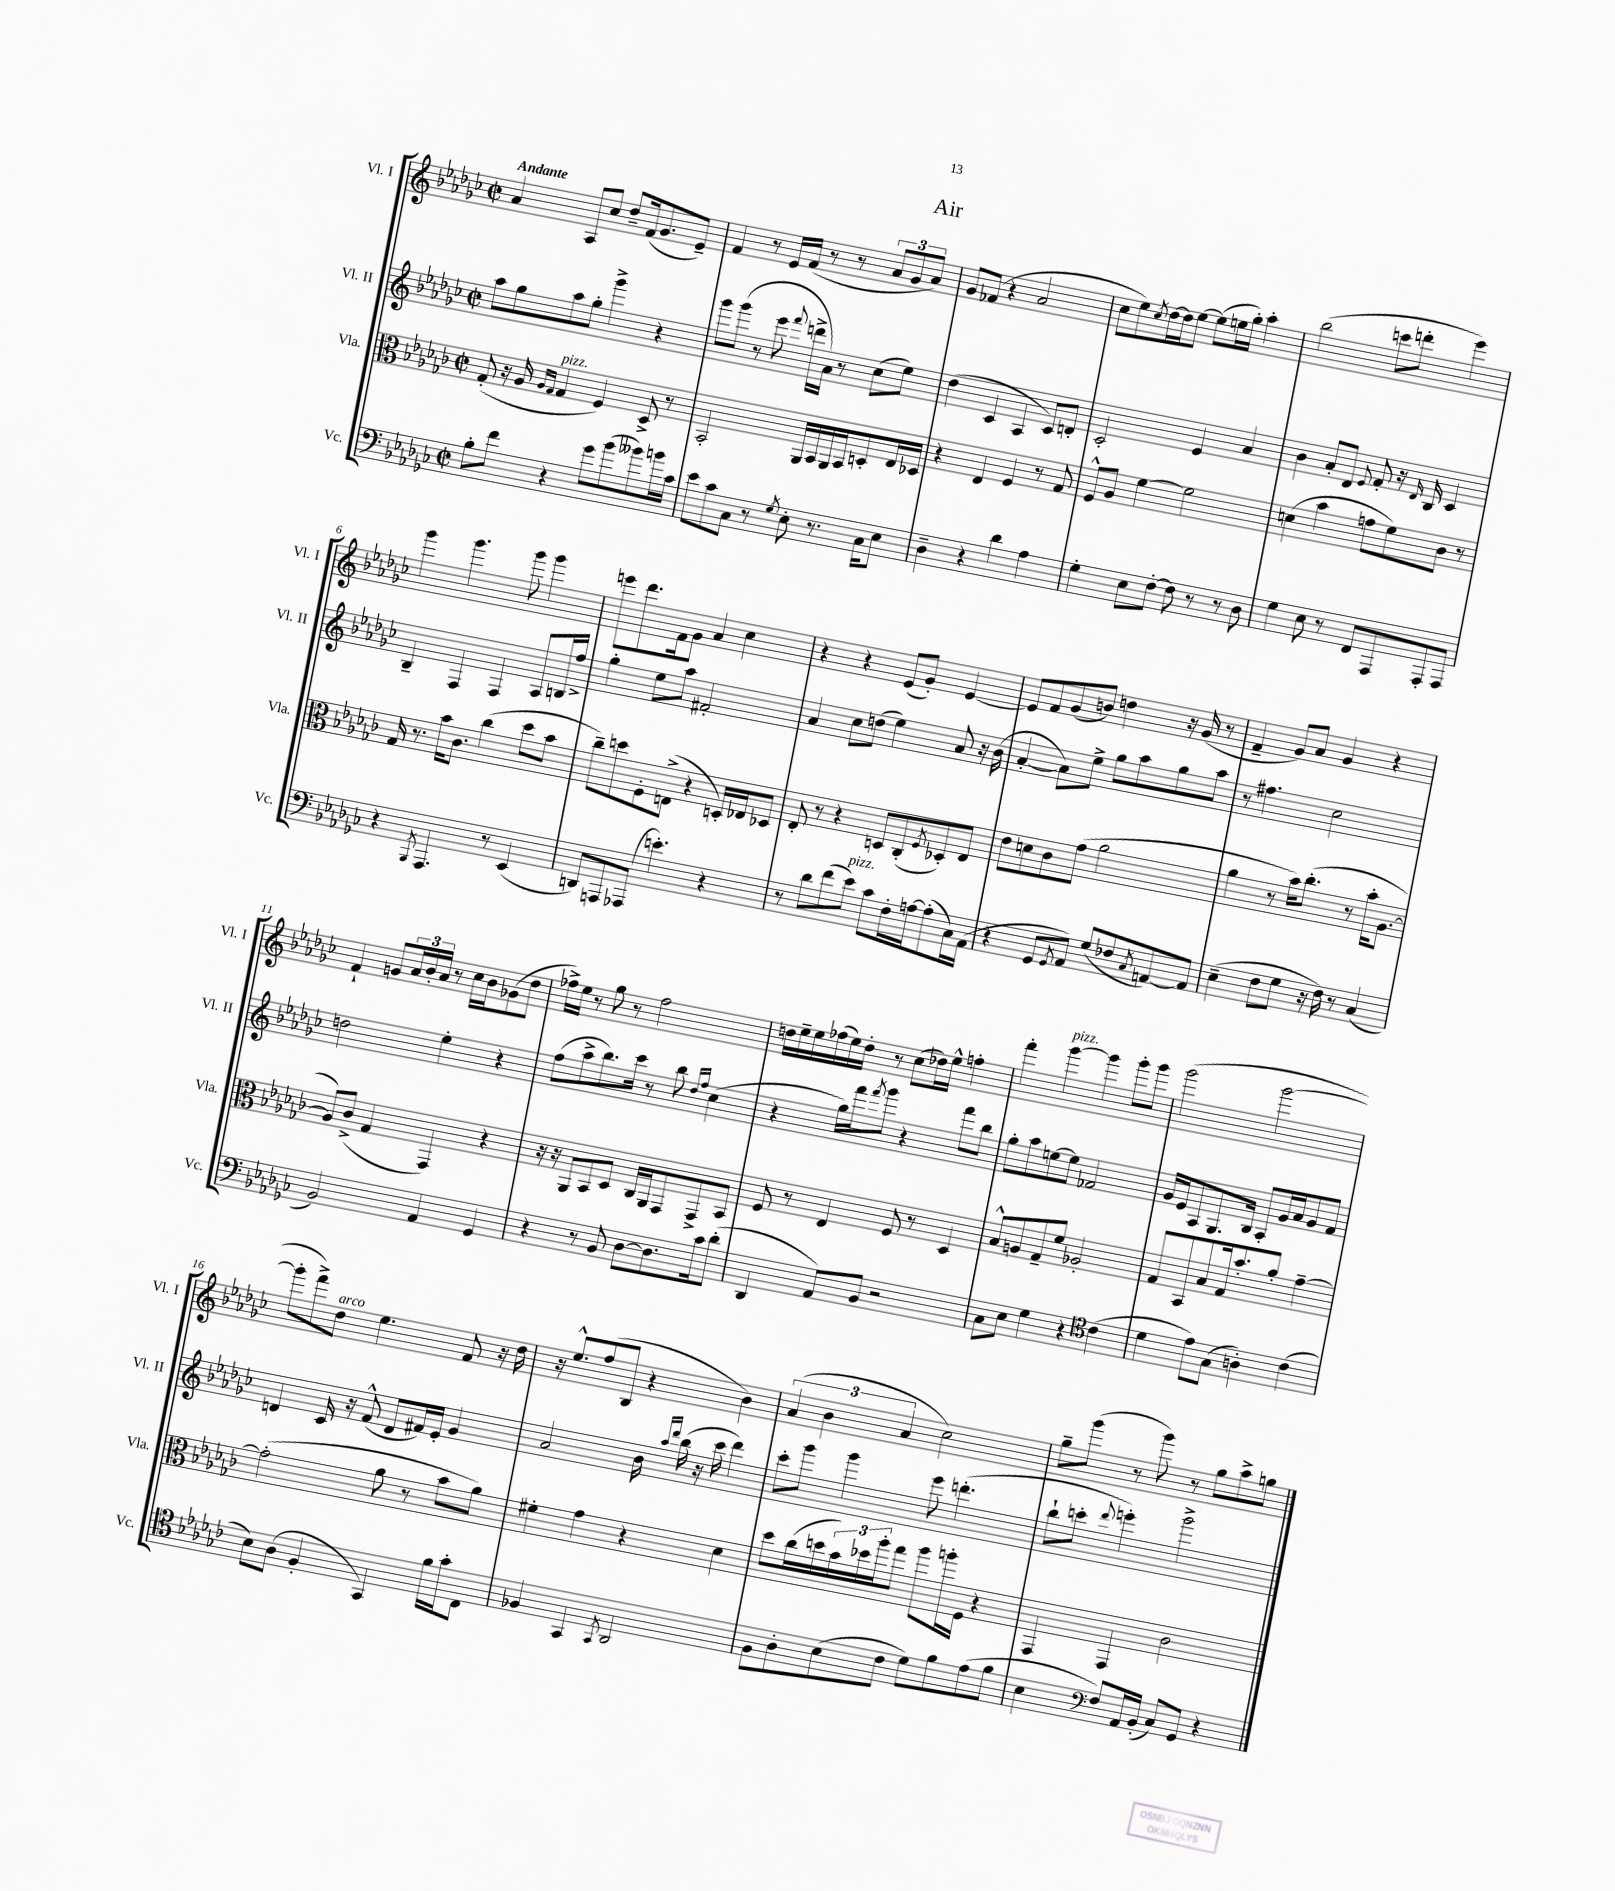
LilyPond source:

\header { title = "Air" }
<<
\new StaffGroup <<
\new Staff = "s0" \with { instrumentName = "Vl. I" shortInstrumentName = "Vl. I" } {
    \clef treble \key ges \major \defaultTimeSignature \time 2/2 \tempo "Andante"
    aes'4 aes8 ces''8 des''8-- f'16( ges'8. ees'8--) |
    f'4 r8 ees'16 f'16( r8 r8 \tuplet 3/2 { aes'8 ges'8 aes'8) } |
    ges'8 fes'8( r4 aes'2 |
    ces''8 ees''8) \acciaccatura { ces''8 } des''16~ des''16 ees''8~ ees''8( e''16 ges''16-.) aes''4-. |
    bes''2( c'''8 d'''8-. ees'''4) |
    ges'''4 ges'''4. ges'''8 ges'''4 |
    e'''8 des'''8. f'16 ges'8 aes'4 ces''4 |
    r4 r4 ees'8( ges'8-.) ees'4~ |
    ees'8 f'8 ges'8( b'8) d''4 r16 ges'16( r8 |
    f'4-- ges'8) aes'8 ges'4 r4 |
    f'4-! g'8 \tuplet 3/2 { aes'16 bes'16-. aes'16 } r8 ces''16 bes'16 ges'8( des''8 |
    fes''16->) ees''16 r8 ges''8 r8 fes''2 |
    d''16 ees''16-- ees''16 fes''16( ees''16) d''16-. r8 ces''8( des''16) ees''16-^ f''4-. |
    f'''4-. ges'''4~^\markup { \italic "pizz." } ges'''4 ges'''8-. ges'''8 |
    ges'''2( ges'''2~ |
    ges'''8-. f'''8->) des''8^\markup { \italic "arco" } ees''4. f'8 r16 des''16 |
    r16 ees''8.-^ f''8( bes8 r4 bes'4) |
    \tuplet 3/2 { aes'4( bes'4 aes'4 } ces''2) |
    ges''8-- ges'''8( r8 ges'''8) r8 ges''8 aes''8-> g''8 \bar "|." |
}
\new Staff = "s1" \with { instrumentName = "Vl. II" shortInstrumentName = "Vl. II" } {
    \clef treble \key ges \major \defaultTimeSignature \time 2/2
    aes''8 ges''8 aes''8 ges''8-. ges'''4-> r4 |
    ges'''8 ges'''8( r8 ees'''8 \appoggiatura { f'''8 } d'''16-> aes'16) r8 ces''8( ees''8) |
    des''4( ces'4 aes4 ces'8) d'8-. |
    ces'2-. ees'4 aes'4 |
    bes'4 aes'8-. des'8 \appoggiatura { ees'8 } f'8-. r16 \grace { des'16 } bes16 ces'4 |
    bes4-- f4 f4 aes8 b16 f''16-> |
    ges''4-. ees''8 aes''8 fis'2-. |
    aes'4 ces''8 d''8( ees''4) aes'8 r16 bes'16( |
    aes'4~-. aes'8) ees''8-> ges''8 aes''8 ges''8 aes''8 |
    r8 fis''4. ces''2 |
    d''2 ees''4-. r4 |
    f''8( aes''8-> bes''8.) ces'''16 r8 bes''8 \grace { des''16 f''16 } ces''4( |
    r4 ges''16) f'''16 \acciaccatura { f'''8 } ges'''8 r4 f'''8 bes''8 |
    ges''8-. aes''8 e''8~ e''8 fes'2 |
    ges'16 ees'16 aes8 ges8. bes16 aes8-. ges'16 aes'16 ges'8 f'8 |
    d'4 ces'16 r16 f'8-^( d'8 fis'16) ees'16-. ges'4 |
    aes'2 bes'16 \grace { aes''16 des'''16 } bes''16( r16 ces'''16 des'''4) |
    ces'''8-. ges'''8 ges'''4 ees'''8 d'''4.-.( |
    bes''8-! c'''8-. \appoggiatura { des'''8 } e'''4-.) ges'''2-> \bar "|." |
}
\new Staff = "s2" \with { instrumentName = "Vla." shortInstrumentName = "Vla." } {
    \clef alto \key ges \major \defaultTimeSignature \time 2/2
    ges8-.( r16 aes16 \grace { aes16 ges16 } ges4^\markup { \italic "pizz." } f4) des8-> r8 |
    bes,2-. aes,16 bes,16 aes,16 bes,16 d8-. ees16 des16 |
    r4 ees4 f4 r8 ges8 |
    f8-^ aes8 f'4~ f'2 |
    d'4( bes'4 g'8 f'8) ces'8 r8 |
    ges16 r8. bes'16 ces'8. ces''4( des''8 bes'8 |
    ces''8--) d''8 f8-. e8->( r4 d16-.) ees16 des8 |
    ees8-. r8 r4 d8 ces8-.( \acciaccatura { f8 } des8-.) ees8 |
    ees'8 d'8 ces'8 ges'8( aes'2 |
    aes'4 r8 bes'16) ces''8.-.( r8 bes'16-. aes8.~ |
    aes8) ces'8->( ges4 ges,4) r4 |
    r16 r16 aes,8 bes,8 des8 ces16 aes,16 ges,8 ges,8-> bes,8 |
    f8 r8 ees4 f8 r8 des4 |
    bes8-^ a8 ges8-- f'8 aes2-. |
    ges8 bes,8 bes8 ges16 bes'8.-. aes'8-. ges'4~-- |
    ges'2-.( aes'8 r8 bes'8 aes'8) |
    fis'4-. ges'4 r4 des'4 |
    des''8 ces''16( d''16 \tuplet 3/2 { bes'16) des''16 aes''16-. } ges''8 aes''8 a''16-. f16 r4 |
    ges,4 ges,4 ces'2 \bar "|." |
}
\new Staff = "s3" \with { instrumentName = "Vc." shortInstrumentName = "Vc." } {
    \clef bass \key ges \major \defaultTimeSignature \time 2/2
    bes8-. f'8 r4 ges'8 bes'8( beses'8) b'16 ces'16 |
    ees'8 ces'8 ces8 r8 \acciaccatura { ges8 } ees8-. r8. ces16 ees8 |
    des4-- r4 des'4 aes4 |
    ges4-. ees8 f8~-. f8 r8 r8 des8 |
    ges4 ees8 r8 f,8 aes,,8 aes,,8-. aes,,8 |
    r4 \acciaccatura { bes,,8 } aes,,4. r8 ees,4( |
    d,8) a,,8 aes,,8( e'4.-.) r4 |
    r8 des'8 f'8( ees'8^\markup { \italic "pizz." }) ces'8 f16-. a16~ a8-.( ces16) aes,16( |
    r4 ges,8 \acciaccatura { ges,8 } aes,8) ges8( fes8 \acciaccatura { ces8 } a,8~) a,8 |
    ees4--( f8 ges8 r16 f16) r8 ces4( |
    bes,2) aes,4 ges,4 |
    r4 r8 bes,8 des8~ des8. ces'16 des'8-.( |
    des,4 aes,8) bes,8 r2 |
    ces8 ees8 ges4 r4 \clef tenor ces'4( |
    des'4 ees'8) ges8( a4-.) ces'4( |
    bes8) aes8( f4-. ges,4) f'16 ges'16-. ces8 |
    fes4 ges,4 \acciaccatura { ges,8 } aes,2 |
    f8 aes8-. bes8( ces'8 des'8) f'8 ees'8( f'8 |
    bes4 \clef bass f8) aes,16 bes,16-.( ces8) ges,8 r4 \bar "|." |
}
>>
>>
